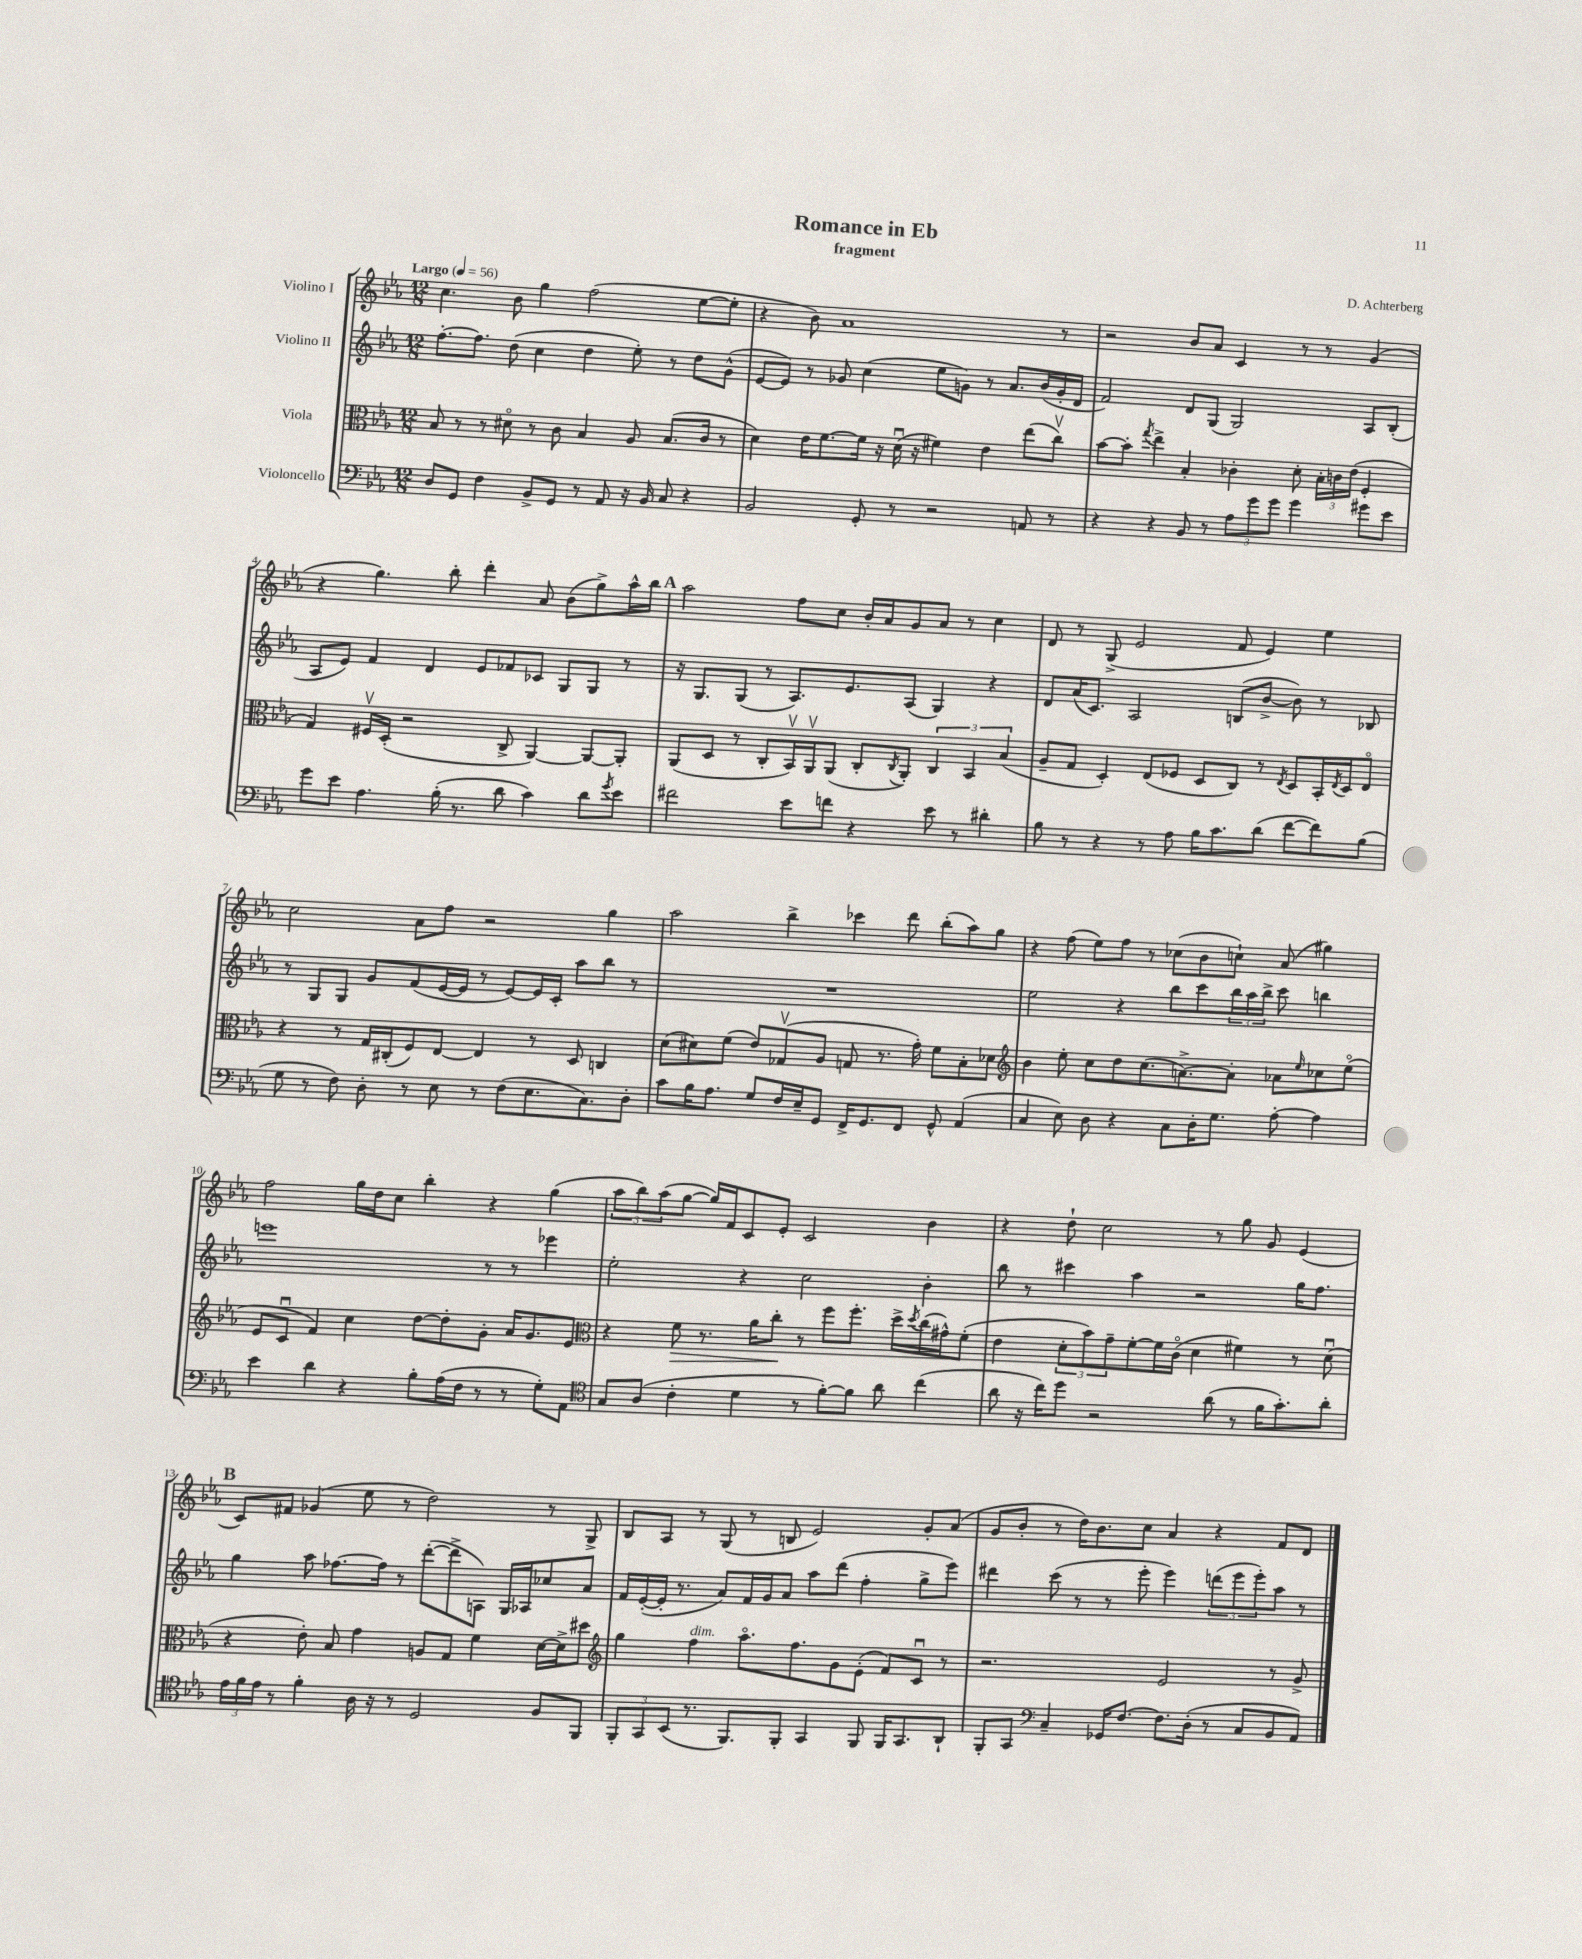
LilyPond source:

\header { title = "Romance in Eb" composer = "D. Achterberg" subtitle = "fragment" }
<<
\new StaffGroup <<
\new Staff = "s0" \with { instrumentName = "Violino I" } {
    \clef treble \key ees \major \numericTimeSignature \time 12/8 \tempo "Largo" 4 = 56
    c''4. bes'8 g''4 f''2( ees''8~ ees''8-. |
    r4 bes'8) aes'1 r8 |
    r2 bes'8 aes'8 c'4 r8 r8 g'4( |
    r4 g''4.) bes''8-. d'''4-. aes'8 bes'8( g''8->) aes''16-^ bes''16 |
    \mark \markup { \bold "A" } aes''2 f''8 c''8 bes'16-. aes'16 g'8 aes'8 r8 c''4 |
    d'8 r8 g8->( ees'2 f'8 ees'4) ees''4 |
    c''2 aes'8 f''8 r2 g''4 |
    aes''2 bes''4-> ces'''4 d'''8 bes''8-.( aes''8) g''8 |
    r4 f''8( ees''8) f''8 r8 ces''8( bes'8 c''8-!) aes'8( gis''4) |
    f''2 g''16 d''16 c''8 bes''4-. r4 g''4( |
    \tuplet 3/2 { aes''8 bes''8) aes''8( } g''8~ g''16) f'16 c'8 ees'8-. c'2 bes'4 |
    r4 d''8-! c''2 r8 g''8 g'8 ees'4( |
    \mark \markup { \bold "B" } c'8) fis'8 ges'4( ees''8 r8 d''2) r8 g8-> |
    bes8 aes8 r8 g8( r8 b8 ees'2) g'8-. aes'8( |
    g'8 bes'8-. r8 d''16) bes'8. c''8 aes'4 r4 f'8 d'8 \bar "|." |
}
\new Staff = "s1" \with { instrumentName = "Violino II" } {
    \clef treble \key ees \major \numericTimeSignature \time 12/8
    f''8.~-. f''8. d''8( c''4 d''4 ees''8-.) r8 d''8 g'8-^( |
    ees'8~ ees'8) r8 ges'8 c''4( ees''8 g'8) r8 aes'8. bes'16( g'16-. d'16 |
    f'2) d'8 g8( g2) aes8 bes8-.( |
    aes8 ees'8) f'4 d'4 ees'8 fes'8 ces'8 g8 g8 r8 |
    \mark \markup { \bold "A" } r16 g8. g8( r8 aes8.) ees'8. aes8( g4) r4 |
    d'8 aes'16( c'8.) aes2 b8( bes'8~-> bes'8) r8 bes8 |
    r8 g8 g8 g'8 f'8( ees'16~ ees'16 r8 ees'8~) ees'16 c'16-. aes''8 bes''8 r8 |
    R1. |
    ees''2 r4 bes''8 c'''8 \tuplet 3/2 { bes''16 aes''16 bes''16-> } c'''8 b''4 |
    e'''1 r8 r8 ees'''4 |
    ees''2-. r4 c''2 bes'4-. |
    bes''8 r8 cis'''4 aes''4 r2 g''16 f''8. |
    \mark \markup { \bold "B" } g''4 aes''8 fes''8.~ fes''16 r8 d'''8~-.( d'''8-> a8) g16 aes16 ces''8 aes'8 |
    f'16 ees'16~-.( ees'16-. r8. aes'8) f'16 g'16 aes'8 aes''8 d'''8( f''4-. g''8-> ees'''8) |
    dis'''4 c'''8( r8 r8 ees'''8-. ees'''4) \tuplet 3/2 { d'''8( ees'''8 ees'''8-.) } aes''8 r8 \bar "|." |
}
\new Staff = "s2" \with { instrumentName = "Viola" } {
    \clef alto \key ees \major \numericTimeSignature \time 12/8
    bes8 r8 r8 dis'8\flageolet r8 c'8 bes4 aes8 bes8.( c'16 r8 |
    d'4) ees'16 f'8.~ f'16 r16 d'16\downbow( r16 fis'4) ees'4 ees''8( c''8\upbow) |
    bes'8~ bes'8-. \acciaccatura { g''8 } ees''4-> bes4-. ces'4-. d'8-. \tuplet 3/2 { bes16-. c'16 ees'16( } f4-. |
    g4) fis16\upbow d16-.( r2 c8-> aes,4~) aes,8~ aes,8-. |
    \mark \markup { \bold "A" } aes,8( d8 r8 c8-. bes,16\upbow) aes,16\upbow aes,8( c8-. \acciaccatura { c8 } aes,8-.) \tuplet 3/2 { c4 bes,4 bes4( } |
    aes8-- g8 d4-.) ees8( fes8 d8 c8) r8 \acciaccatura { ees8 } d8 bes,16-. \acciaccatura { ees8 } d16 ees8\flageolet |
    r4 r8 g16 cis16-.( f8) ees8~ ees4 r8 d8 c4 |
    d'8( dis'8) f'8( ees'8) ges8\upbow( aes8 g8 r8. g'16-.) f'8 bes8-. des'8 |
    \clef treble bes'4 ees''8-. c''8 d''8 c''8.( a'8.~->) a'8-. aes'8 \grace { ees''16 } ces''8 ees''8\flageolet( |
    ees'8 c'8\downbow f'4) c''4 d''8~ d''8-. g'8-. aes'16 g'8. ees'8 |
    \clef alto r4 f'8\> r8. aes'16 c''8-.\! r8 f''8 f''8.-. d''16-> \acciaccatura { d''8 } c''16( gis'16-^) f'8-.( |
    ees'4 \tuplet 3/2 { d'8-. bes'8) g'8-- } f'8~-. f'16 c'16\flageolet( d'4 fis'4) r8 d'8\downbow( |
    \mark \markup { \bold "B" } r4 ees'8-.) bes8 g'4 a8 g8 f'4 d'16~ d'16-> dis''8 |
    \clef treble g''4 f''4^\markup { \italic "dim." } aes''8.\flageolet f''8. g'8 ees'8-.( f'8) c'8\downbow r8 |
    r2. ees'2 r8 g'8-> \bar "|." |
}
\new Staff = "s3" \with { instrumentName = "Violoncello" } {
    \clef bass \key ees \major \numericTimeSignature \time 12/8
    d8 g,8 f4 bes,8-> g,8 r8 aes,8 r16 bes,16 c8 r4 |
    bes,2 g,8-. r8 r2 a,8 r8 |
    r4 r4 bes,8 r8 \tuplet 3/2 { aes8 g'8 g'8 } g'4 gis'8 ees'8 |
    g'8 ees'8 aes4. bes16-.( r8. d'8 c'4) d'8 \acciaccatura { g'8 } ees'8 |
    \mark \markup { \bold "A" } fis'2 ees'8 f'8 r4 ees'8 r8 dis'4-. |
    bes8 r8 r4 r8 aes8 bes16 c'8. d'8( f'8~ f'8) bes8( |
    g8 r8 f8) d8-. r8 ees8 r8 f8( ees8. c8.) d8-. |
    c'8 bes16 aes8. g8 f16 ees16-- g,8 f,16-> g,8. f,8 g,8-^ aes,4( |
    c4 ees8) d8 r4 c8 d16-. g8. aes8~-. aes4 |
    ees'4 d'4 r4 bes8-. aes16( f16 r8 r8 g8-.) aes,8 |
    \clef tenor g8 aes8( c'4-. d'4 r8 f'8~-.) f'8 aes'8 c''4( |
    aes'8 r16 c''16) d''8 r2 aes'8( r8 f'16 g'8.-.) aes'8-. |
    \mark \markup { \bold "B" } \tuplet 3/2 { ees'16 f'16 ees'16 } r8 f'4-. aes16 r16 r8 d2 f8 f,8 |
    \tuplet 3/2 { f,8-. g,8 bes,8( } r8. f,8.) f,8-. g,4 f,8 f,16 g,8. aes,8-! |
    f,8-. g,8 \clef bass c4-- ges,16 f8.~ f8. d16-.( r8 c8 bes,8 aes,8) \bar "|." |
}
>>
>>
